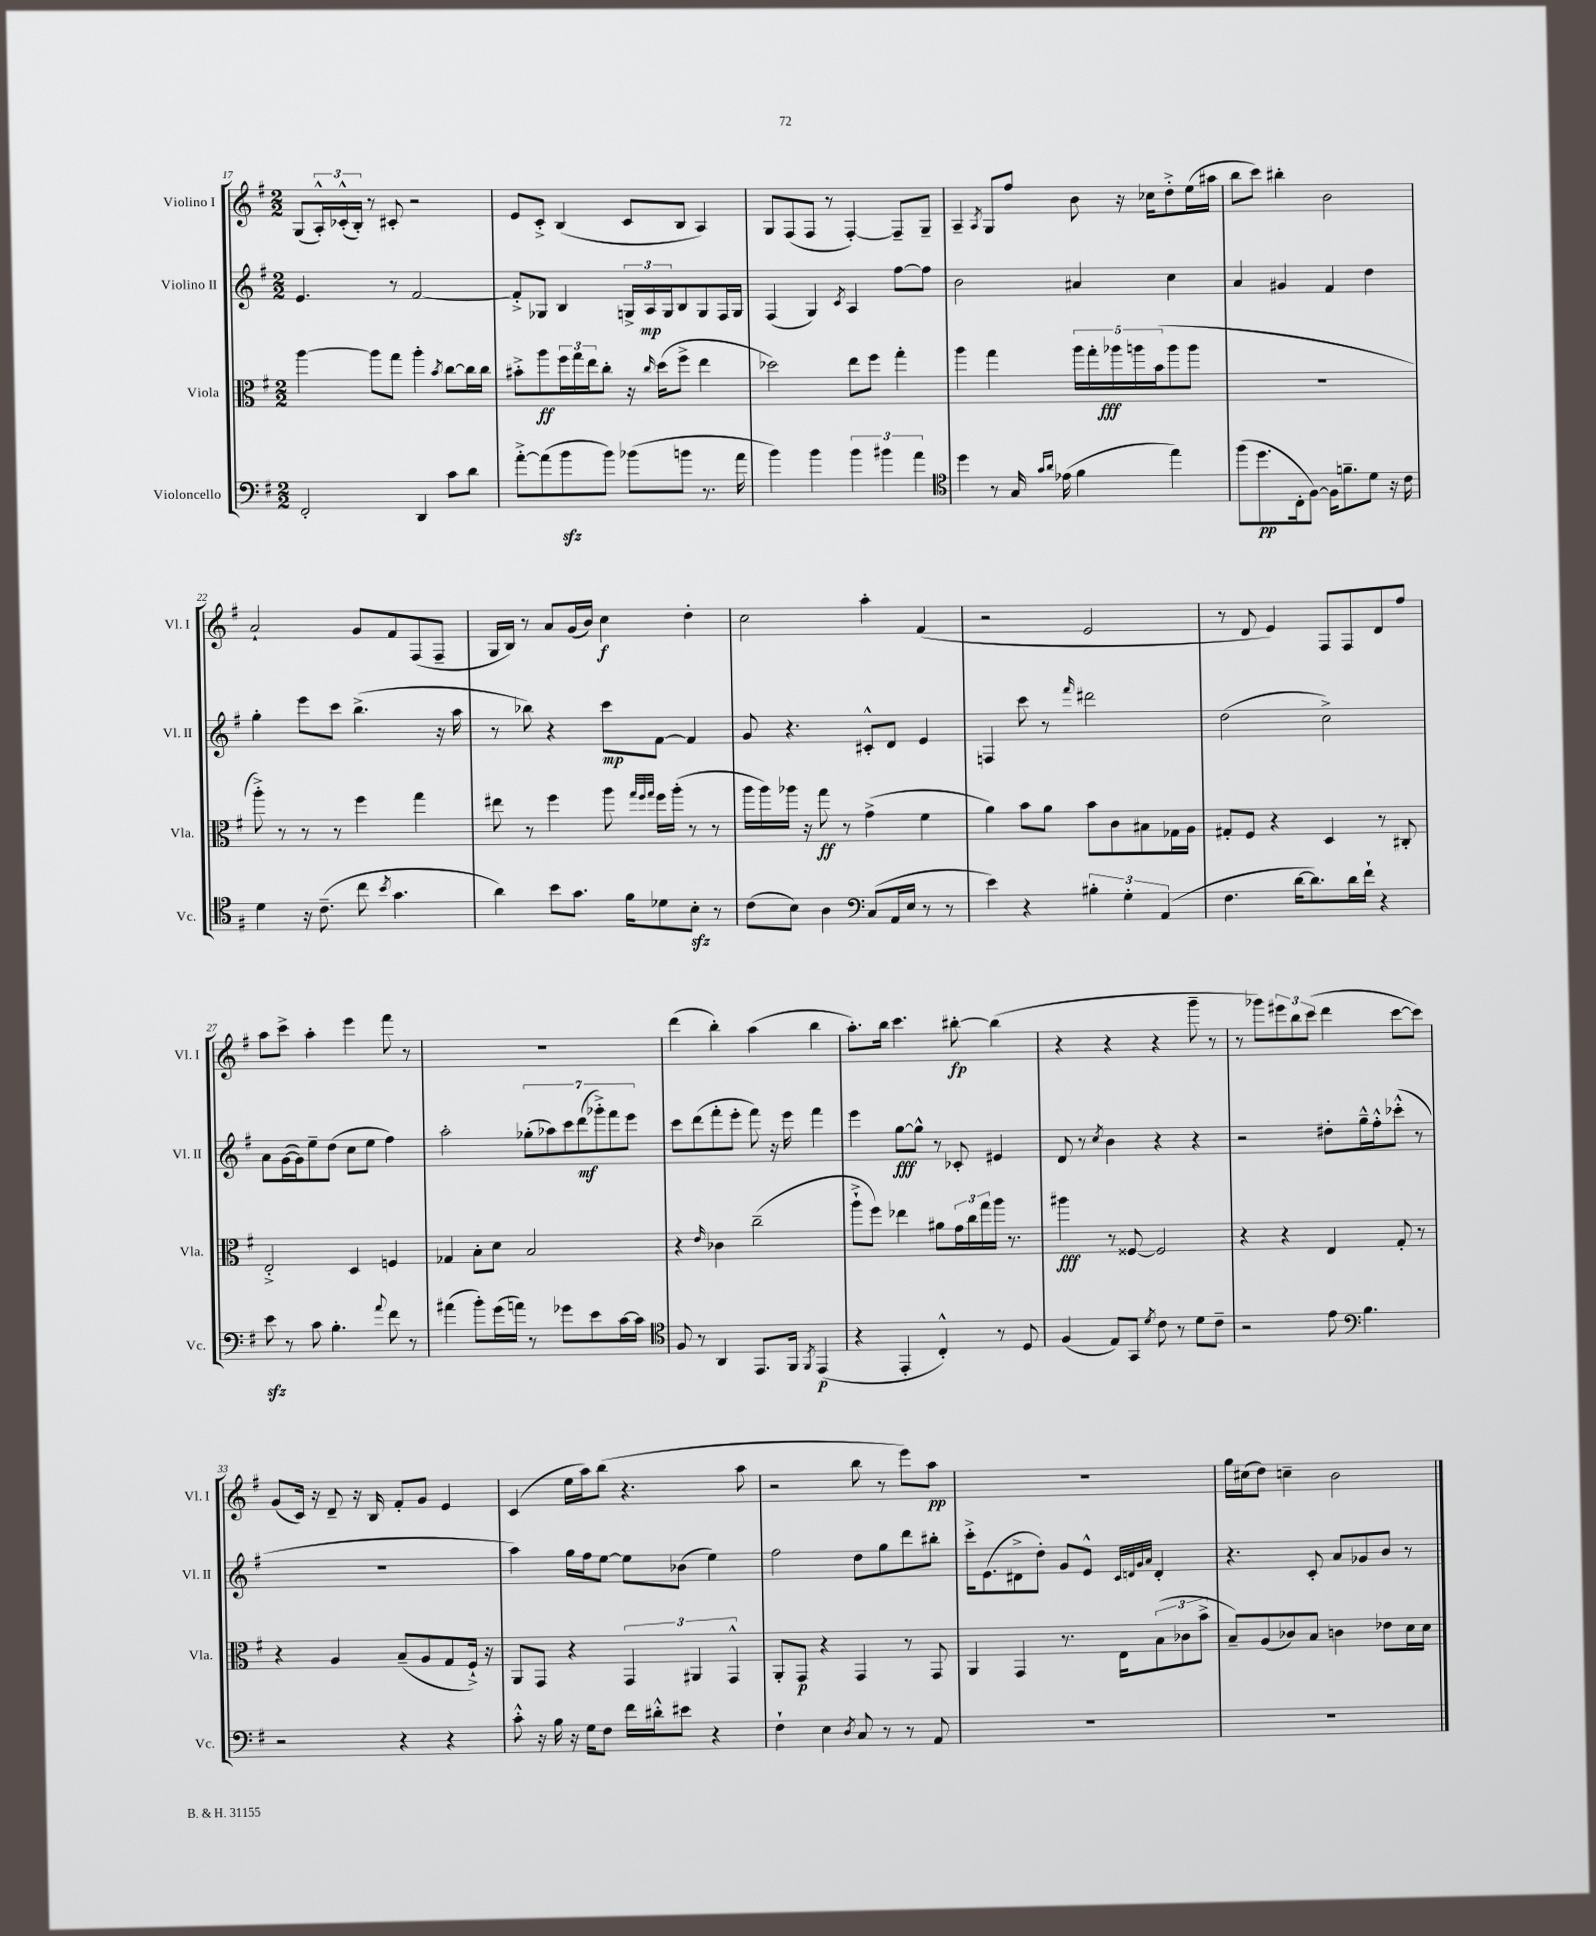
<<
\new StaffGroup <<
\new Staff = "s0" \with { instrumentName = "Violino I" shortInstrumentName = "Vl. I" } {
    \clef treble \key g \major \numericTimeSignature \time 2/2
    g8( \tuplet 3/2 { a16-.-^) ces'16-.-^( b16-.) } r8 cis'8-. r2 |
    e'8 c'8-.-> b4( c'8 b8 a4) |
    g8 fis8( fis8 r8 fis4~-.) fis8-- g8-- |
    a4-- \acciaccatura { a8 } g8 fis''8 b'8 r16 ces''16 d''8-.-> e''16( ais''16 |
    b''8 c'''8) bis''4-. b'2 |
    a'2-! g'8 fis'8 fis8( fis8-- |
    g16 b16) r8 a'8 g'16( b'16) c''4\f d''4-. |
    c''2 a''4-. fis'4( |
    r2 e'2 |
    r8 d'8 e'4) fis8 fis8 d'8 fis''8 |
    a''8 c'''8-> a''4-. e'''4 fis'''8 r8 |
    R1 |
    d'''4( b''4-.) a''4( b''4 |
    a''8.-.) b''16 c'''4. bis''8~-.\fp bis''4( |
    r4 r4 r4 g'''8-- r8 |
    r8 ges'''8) \tuplet 3/2 { eis'''8 b''8 c'''8( } d'''4 c'''8~ c'''8) |
    g'8( c'16) r16 d'8-- r16 b16 fis'8-. g'8 e'4 |
    c'4( e''16 a''16) b''8( r4. a''8 |
    r2 b''8 r8 e'''8) a''8\pp |
    R1 |
    g''16 cis''16( d''8) c''4-- b'2 \bar "|." |
}
\new Staff = "s1" \with { instrumentName = "Violino II" shortInstrumentName = "Vl. II" } {
    \clef treble \key g \major \numericTimeSignature \time 2/2
    e'4. r8 fis'2~ |
    fis'8-.-> ges8 b4 \tuplet 3/2 { g16-> a16\mp g16 } b8 g8 fis16 g16 |
    fis4( g4) \acciaccatura { c'8 } a4 fis''8~ fis''8 |
    b'2 ais'4 c''4 |
    a'4 gis'4 fis'4 d''4 |
    g''4-. e'''8 c'''8 b''4.->( r16 a''16 |
    r8 bes''8) r4 c'''8\mp fis'8~ fis'4 |
    g'8 r4. cis'8-.-^ d'8 e'4 |
    f4 c'''8 r8 \grace { fis'''16 } dis'''2 |
    d''2( c''2->) |
    a'8 g'16~( g'16) e''8-- d''8( c''8 e''8 fis''4) |
    a''2-. \tuplet 7/4 { ges''8-.( aes''8) c'''8 d'''8\mf( ges'''8-.->) fis'''8 e'''8 } |
    c'''8 d'''8( fis'''8-. e'''8-. fis'''8) r16 e'''16 fis'''4 |
    e'''4 g''8~\fff g''8-^ r8 ces'8-. eis'4 |
    d'8 r8 \acciaccatura { c''8 } b'4 r4 r4 |
    r2 dis''8-. g''16---^ fis''16-.-^ ces'''8-.-^( r8 |
    R1 |
    a''4) g''16 fis''16 e''8~ e''8 bes'8( e''4) |
    fis''2 d''8 g''8 d'''8 bis''8-. |
    c'''16-.-> e'8.( dis'8-> d''8-.) g'8 e'8-^ \grace { c'32 d'32 g'32 a'32 } d'4-. |
    r4. c'8-. a'8 ges'8 b'8 r8 \bar "|." |
}
\new Staff = "s2" \with { instrumentName = "Viola" shortInstrumentName = "Vla." } {
    \clef alto \key g \major \numericTimeSignature \time 2/2
    a''4~ a''8 g''8 a''4-. \acciaccatura { b'8 } c''8~ c''16 c''16 |
    bis'8-.-> a''8\ff \tuplet 3/2 { fis''16 g''16 e''16 } c''8-. r16 \grace { c''16 } d''16( fis''8-> e''4 |
    des''2) e''8 fis''8 g''4-. |
    a''4 g''4 \tuplet 5/4 { a''16 g''16-. aes''16\fff a''16 b'16( } a''8 a''8 |
    R1 |
    a''8-.->) r8 r8 r8 fis''4 g''4 |
    eis''8 r8 fis''4 a''8 \grace { g''32 fis''32 g''32 } fis''16 a''16-.( r8 r8 |
    a''16 a''16) aes''16 r16 g''8\ff r8 g'4->( fis'4 |
    a'4) b'8 a'8 b'8 c'8 bis8 ges16 a16 |
    gis8-. fis8 r4 d4 r8 cis8-. |
    e2-.-> d4 f4 |
    ges4 b8-. d'8 b2 |
    r4 \grace { e'16 } ces'4 c''2--( |
    a''8-!-> fis''8) ees''4 ais'8 \tuplet 3/2 { g'16 c''16 g''16 } a''16 r8. |
    ais''4\fff r8 fisis8~ fisis2 |
    r4 r4 e4 g8-. r8 |
    r4 a4 b8--( a8 g8 fis16-!->) r16 |
    a,8 g,8 r4 \tuplet 3/2 { g,4 ais,4 g,4-^ } |
    a,8-. g,8\p r4 g,4 r8 g,8 |
    a,4 g,4 r8. e16 \tuplet 3/2 { b8( ces'8 b'8-> } |
    b8--) a8( ces'8) b8 c'4 ees'8 d'16 d'16 \bar "|." |
}
\new Staff = "s3" \with { instrumentName = "Violoncello" shortInstrumentName = "Vc." } {
    \clef bass \key g \major \numericTimeSignature \time 2/2
    fis,2-. d,4 c'8 d'8 |
    a'8~-.-> a'8( b'8\sfz b'8) bes'8( b'8 r8. a'16 |
    b'4) b'4 \tuplet 3/2 { b'4 bis'4 a'4 } |
    \clef tenor d''4 r8 g16 \grace { g'16 a'16 } ees'16( fis'4 e''4) |
    fis''8( d''8.\pp c16-. fis8~) fis16 f'8.-- d'8 r16 c'16 |
    d'4 r16 c'8.--( c''8 \acciaccatura { b'8 } g'4. |
    a'4) b'8 g'8. fis'16 des'8 b8-.\sfz r8 |
    c'8( b8) a4 \clef bass c8( a,16 e16 r8 r8 |
    e'4) r4 \tuplet 3/2 { bis4-. g4-. a,4( } |
    fis4. d'16~ d'8.) d'16 fis'16-! r4 |
    e'8\sfz r8 c'8 b4.-. \appoggiatura { a'8 } fis'8 r8 |
    ais'4( b'8-.) g'16( a'16) r8 ges'8 e'8 c'16~ c'16 |
    \clef tenor fis8 r8 a,4 e,8. fis,16 \acciaccatura { fis,8 } e,4\p( |
    r4 e,4-. c4-.-^) r8 d8 |
    fis4( e8) g,8 \acciaccatura { d'8 } c'8 r8 d'8 c'8-- |
    r2 e'8 \clef bass b4. |
    r2 r4 r4 |
    c'8-.-^ r16 b16 r16 g16 fis8 fis'16 dis'16-.-^ eis'8 r4 |
    fis4-! e4 \acciaccatura { d8 } c8 r8 r8 a,8 |
    R1 |
    R1 \bar "|." |
}
>>
>>
\layout { \context { \Score currentBarNumber = #17 } }
